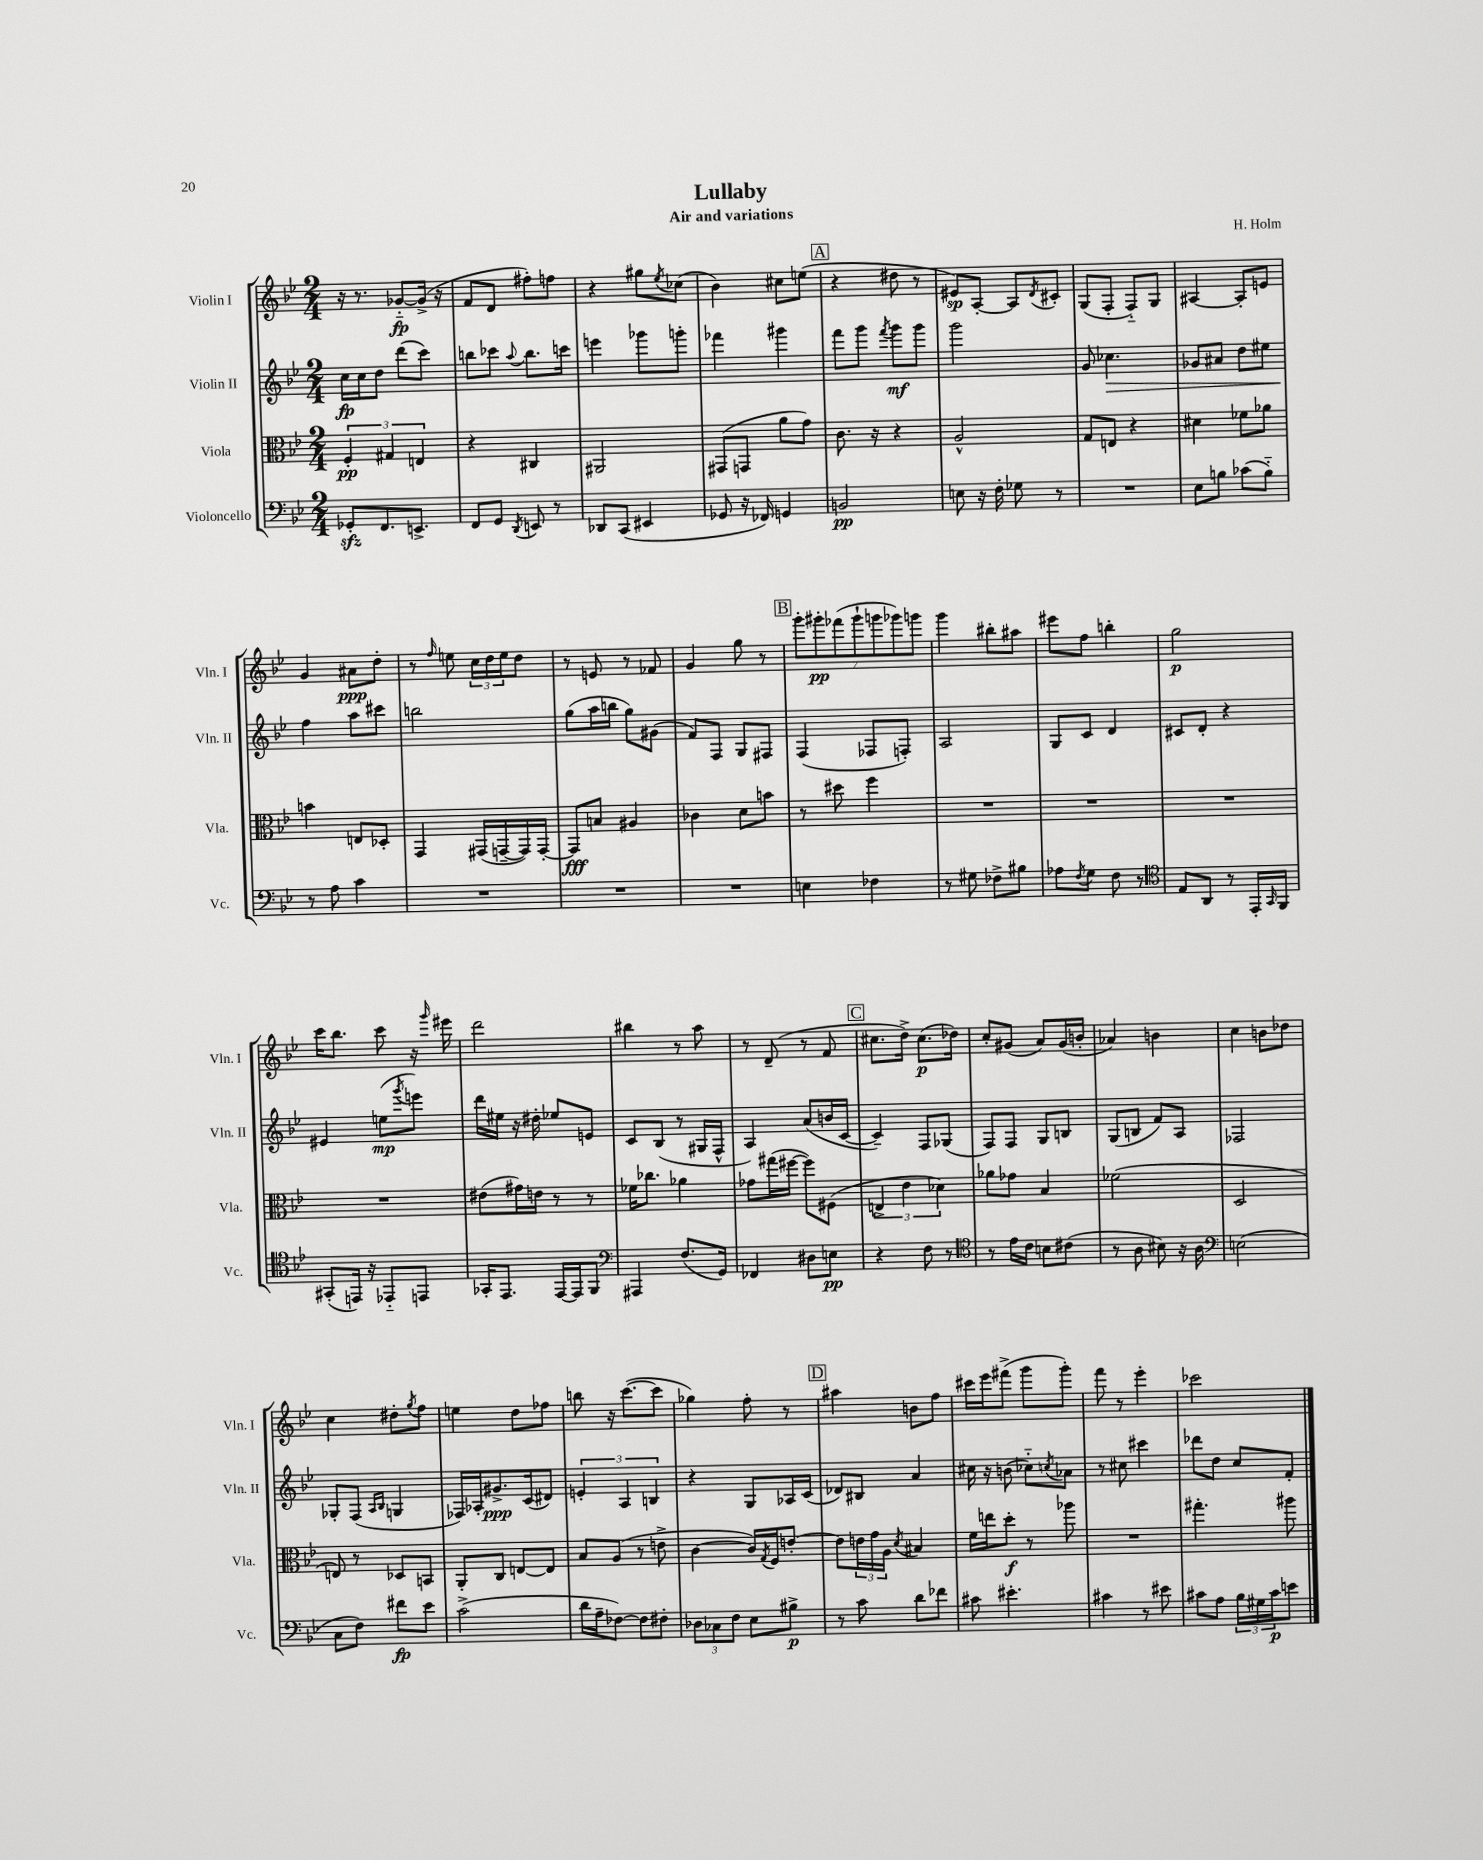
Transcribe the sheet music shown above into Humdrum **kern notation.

**kern	**kern	**kern	**kern
*staff4	*staff3	*staff2	*staff1
*clefF4	*clefC3	*clefG2	*clefG2
*k[b-e-]	*k[b-e-]	*k[b-e-]	*k[b-e-]
*M2/4	*M2/4	*M2/4	*M2/4
8GG-'/L	6F'/	16cc\LL	16r
.	.	16cc\J	8.r
8.FF/	.	8dd\J	.
.	6G#/	.	.
.	.	(8ddd\L	[8g-'~/L
8.EE^/J	.	.	.
.	6E/	.	.
.	.	8ccc\J)	(16g-^/]Jk
.	.	.	16r
=	=	=	=
8FF/L	4r	8bb\L	8f/L
8GG/J	.	8ccc-\J	8d/J
8qDD/	.	8qqaa/	.
8EE/	4C#/	8.bb\L	8ff#'\L)
8r	.	.	8ff\J
.	.	16ccc\Jk	.
=	=	=	=
8DD-/L	2AA#/	4eee\	4r
(8CC/J	.	.	.
4EE#/	.	8ggg-\L	8gg#\L
.	.	.	8qee-/
.	.	8ggg'\J	(8cc-\J
=	=	=	=
8GG-/	(8GG#/L	4fff-\	4b-\)
16r	8GG/J	.	.
16FF-/)	.	.	.
4GG/	8a\L	4ggg#\	8cc#\L
.	8g\J)	.	(8ee\J
=	=	=	=
2BB/	8.c\	8fff\L	4r
.	.	8ggg\J	.
.	16r	.	.
.	.	8qfff/	.
.	4r	8ggg\L	8dd#\
.	.	8ggg\J	8r
=	=	=	=
8E\	2A^^/	2ggg\	8e#/L)
16r	.	.	[8A'/J
16F'\	.	.	.
8G-\	.	.	8A/]L
.	.	.	8qd/
8r	.	.	8c#'/J
=	=	=	=
2r	8G/L	8g/	(8G/L
.	8E/J	4.cc-\	8F'/J
.	4r	.	8F'~/L)
.	.	.	8G/J
=	=	=	=
8E-\L	4d#\	8g-/L	[4A#/
8B\J	.	8a#/J	.
(8c-\L	8f-\L	8dd\L	8A#'/]L
8B'~\J)	8a-\J	8ee#\J	8e/J
=	=	=	=
8r	4b\	4ff\	4g/
8A\	.	.	.
4c\	8E/L	8aa\L	8a#\L
.	8D-'/J	8ccc#\J	8dd'\J
=	=	=	=
2r	4GG/	2bb\	8r
.	.	.	16qqff/
.	.	.	8ee\
.	(16GG#/LL	.	24cc\LL
.	.	.	24dd\
.	[16GG~/	.	.
.	.	.	24ee\J
.	16GG/])	.	8dd\J
.	[16GG'/JJ	.	.
=	=	=	=
2r	8GG/]L	(8gg\L	8r
.	8B/J	16aa\L	8e/
.	.	16bb\JJ	.
.	4A#/	8gg\L)	8r
.	.	(8g#\J	8f-/
=	=	=	=
2r	4c-\	8f/L)	4g/
.	.	8F/J	.
.	8d\L	8G/L	8gg\
.	8b\J	8F#/J	8r
=	=	=	=
4E\	8r	(4F/	14ggg'\L
.	.	.	14ggg#'\
.	8dd#\	.	.
.	.	.	(14fff-\
.	.	.	14ggg#`\
4F-\	4ff\	8F-/L	.
.	.	.	14ggg\
.	.	.	14ggg-\)
.	.	8F'/J)	.
.	.	.	14ggg\J
=	=	=	=
8r	2r	2A/	4ggg\
8G#\	.	.	.
8F-^\L	.	.	8bb#'\L
8B#\J	.	.	8aa#\J
=	=	=	=
8A-\L	2r	8G/L	8eee#\L
8qF/	.	.	.
8G\J	.	8c/J	8ff\J
8F\	.	4d/	4bb'\
8r	.	.	.
=	=	=	=
*clefC4	*	*	*
8E-/L	2r	8c#/L	2gg\
8AA/J	.	8d'/J	.
8r	.	4r	.
16EE-'/LL	.	.	.
16qqGG/	.	.	.
16FF/JJ	.	.	.
=	=	=	=
(8GG#'/L	2r	4e#/	16ccc\LK
.	.	.	8.bb-\J
16EE/Jk)	.	.	.
16r	.	.	.
8EE-'~/L	.	(8ee\L	8ccc\
.	.	8qggg/	.
8EE/J	.	8eee\J)	16r
.	.	.	16qqggg/
.	.	.	16eee#\
=	=	=	=
16GG-'/LK	(8e#\L	16ddd\LL	2ddd\
8.EE-/J	.	16ee#\JJ	.
.	16g#\L)	16r	.
.	16e\JJ	16dd#'\	.
[16EE-/LL	8r	8ee-/L	.
16EE-/]J	.	.	.
8FF/J	8r	8e/J	.
=	=	=	=
*clefF4	*	*	*
4AAA#/	16f-\LK	8c/L	4bb#\
.	8.cc-\J	.	.
.	.	(8B-/J	.
(8.F/L	4a-\	8r	8r
.	.	16G#/LL	8aa\
16GG/Jk)	.	16F^^/JJ	.
=	=	=	=
4FF-/	8g-\L	4A/)	8r
.	(16gg#\L	.	(8d~/
.	[16ff#\JJ	.	.
8D#\L	8ff#\]L)	(8a/L	8r
8E\J	(8F#\J	16b/L	8f/
.	.	[16c/JJ	.
=	=	=	=
4r	6E^/	4c~/])	8.cc#\L
.	6e-\	.	.
.	.	.	16dd^\Jk)
8F\	.	8F/L	(8.cc#\L
.	6d-\)	.	.
8r	.	(8G-/J	.
.	.	.	16dd-\Jk)
=	=	=	=
*clefC4	*	*	*
8r	8a-\L	8F/L)	8cc'/L
16e-\LL	8g-\J	8F/J	(8g#/J
16c\JJ	.	.	.
8B\L	4B-/	8G/L	8a/L)
(8c#\J	.	8B/J	(16g#/L
.	.	.	16b'/JJ
=	=	=	=
8r	(2f-\	(8G/L	4a-/)
8A\	.	8B/J	.
8B#\)	.	8f/L)	4b\
16r	.	8A/J	.
16A\	.	.	.
=	=	=	=
*clefF4	*	*	*
(2E\	2D/	2F-/	4cc\
.	.	.	8b\L
.	.	.	8dd-\J
=	=	=	=
8C\L	8E/)	8G-'/L	4cc\
8F\J)	8r	(8F/J	.
.	.	16qqA/LL	.
.	.	16qqB-/JJ	.
8f#\L	8D-/L	4G/	8dd#'\L
.	.	.	8qgg/
8e-\J	8BB/J	.	8ff\J
=	=	=	=
(2c^\	8AA'/L	16F-/LL)	4ee\
.	.	16A-'/J	.
.	8C/J	8.g#^/	.
.	[8E/L	.	8dd\L
.	.	(16c/k	.
.	8E/]J	8d#/J)	8ff-\J
=	=	=	=
16d\LL	8B-/L	6e'/	8bb\
16A~\J	.	.	.
[8F-\J)	(8A/J	.	16r
.	.	6A/	.
.	.	.	([8.ccc\L
8F-\]L	8r	.	.
.	.	6B/	.
8F#'\J	8e^\	.	8ccc\]J
=	=	=	=
12D-\L	[4c\	4r	4gg-\)
12C-\	.	.	.
12F\J	.	.	.
8E-\L	16c/]LL)	8G/L	8ff'\
.	8qG/	.	.
.	16F/J	.	.
8B#^\J	[8e'/J	16A-/L	8r
.	.	(16c/JJ	.
=	=	=	=
8r	8e\]L	8d-/L)	4aa#\
8c\	24e\L	8B#/J	.
.	24g\	.	.
.	24A\JJ	.	.
.	8qd/	.	.
8d\L	4B#/	4a/	8b\L
8f-\J	.	.	8ff\J
=	=	=	=
8c#\	16f\LL	16cc#\	16ccc#\LL
.	16ee\J	16r	16eee-\J
4.e#'\	8dd'\J	(8b\	(8fff#^\J
.	8r	8cc-'~\L)	8ggg\L
.	.	8qcc/	.
.	8aa-\	8a-\J	8ggg'\J)
=	=	=	=
4c#\	2r	8r	8fff\
.	.	8cc#\	8r
8r	.	4ccc#\	4eee-'\
8e#\	.	.	.
=	=	=	=
8c#\L	4.gg#'\	8ddd-\L	2ccc-\
8A\J	.	8dd\J	.
24B-\LL	.	8cc/L	.
24G#\	.	.	.
24c#\J	.	.	.
8e\J	8aa#\	8f'/J	.
==	==	==	==
*-	*-	*-	*-
